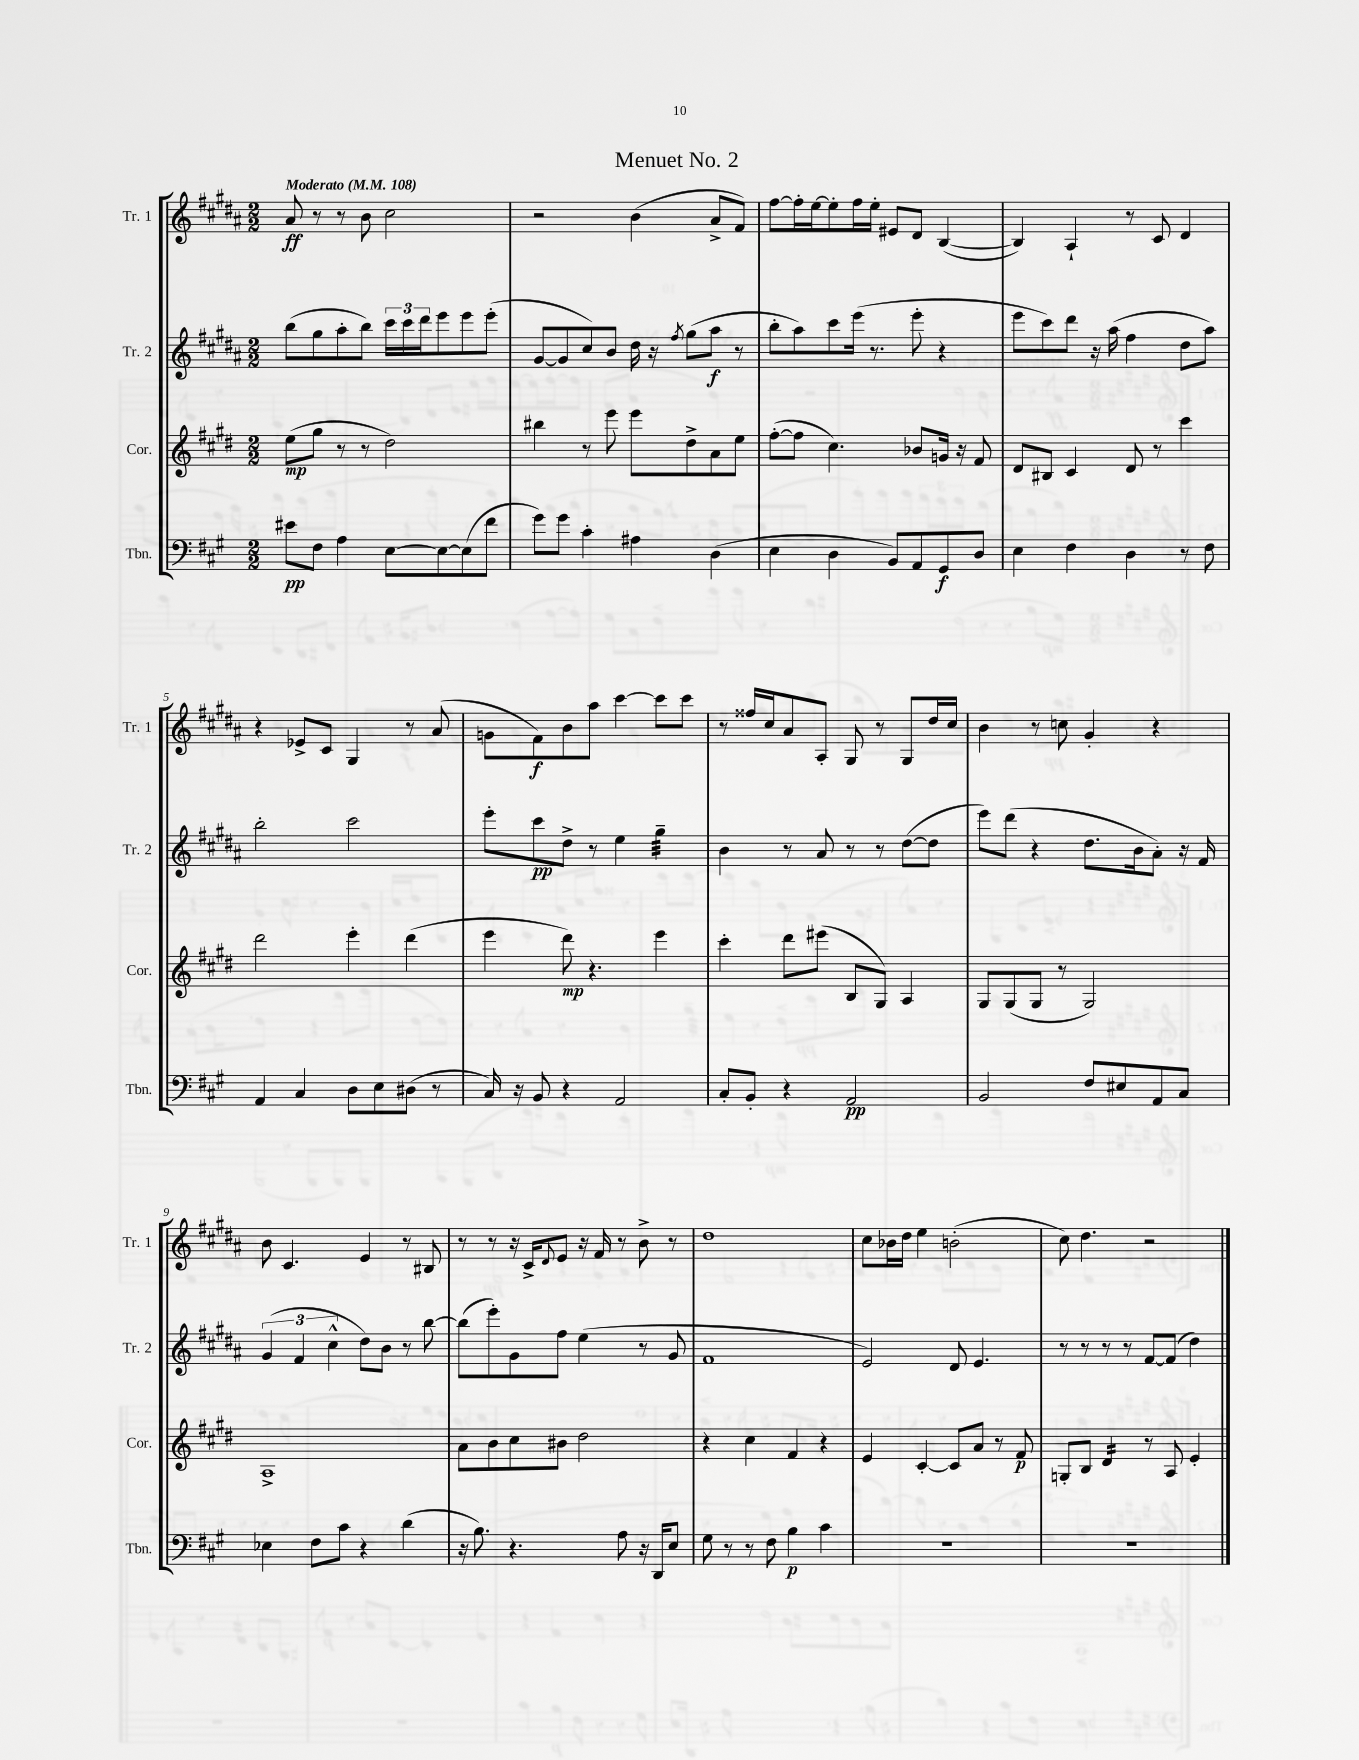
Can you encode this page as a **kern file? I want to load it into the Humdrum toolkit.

**kern	**kern	**kern	**kern
*staff4	*staff3	*staff2	*staff1
*clefF4	*clefG2	*clefG2	*clefG2
*k[f#c#g#]	*k[f#c#g#d#]	*k[f#c#g#d#a#]	*k[f#c#g#d#a#]
*M2/2	*M2/2	*M2/2	*M2/2
*MM108	*MM108	*MM108	*MM108
8e#	(8ee	(8bb	8a#
8F#	8gg#	8gg#	8r
4A	8r	8aa#'	8r
.	8r	8bb)	8b
[8E	2dd#)	24ccc#	2cc#
.	.	24ccc#	.
.	.	24ddd#	.
8E_	.	8eee	.
(8E]	.	8eee	.
8f#	.	(8eee'	.
=	=	=	=
8g#)	4bb#	[8g#	2r
8g#	.	8g#]	.
4c#'	8r	8cc#)	.
.	8eee	8b	.
4A#	8eee	16dd#	(4b
.	.	16r	.
.	.	8qff#	.
.	8dd#^	(8gg#	.
(4D	8a	8aa#	8a#^
.	8ee	8r	8f#)
=	=	=	=
4E	([8ff#'	8bb'	[8ff#
.	8ff#]	8aa#)	16ff#']
.	.	.	[16ee
4D	4.cc#)	8ccc#	8ee']
.	.	(16eee	16ff#
.	.	8.r	16ee'
8BB)	.	.	8e#
8AA	8b-	8eee'	8d#
8GG#	16g	4r	([4B
.	16r	.	.
8D	8f#	.	.
=	=	=	=
4E	8d#	8eee	4B])
.	8B#	8ccc#)	.
4F#	4c#	8ddd#	4A#`
.	.	16r	.
.	.	(16aa#	.
4D	8d#	4ff#	8r
.	8r	.	8c#
8r	4ccc#	8dd#	4d#
8F#	.	8aa#)	.
=	=	=	=
4AA	2ddd#	2bb'	4r
4C#	.	.	8e-^
.	.	.	8c#
8D	4eee'	2ccc#	4G#
8E	.	.	.
(8D#	(4ddd#	.	8r
8r	.	.	(8a#
=	=	=	=
16C#)	4eee	8eee'	8g
16r	.	.	.
8BB	.	8ccc#	8f#)
4r	8ddd#)	8dd#^	8b
.	4.r	8r	8aa#
2AA	.	4ee	[4ccc#
.	4eee	4gg#~	8ccc#]
.	.	.	8ccc#
=	=	=	=
8C#'	4ccc#'	4b	8r
8BB'	.	.	16ff##
.	.	.	16cc#
4r	8ddd#	8r	8a#
.	(8eee#	8a#	8A#'
2AA	8B	8r	8G#
.	8G#)	8r	8r
.	4A	([8dd#	8G#
.	.	8dd#]	16dd#
.	.	.	16cc#
=	=	=	=
2BB	8G#	8eee)	4b
.	(8G#	(8ddd#	.
.	8G#	4r	8r
.	8r	.	8cc
8F#	2G#)	8.dd#	4g#'
8E#	.	.	.
.	.	16b	.
8AA	.	8a#')	4r
8C#	.	16r	.
.	.	16f#	.
=	=	=	=
4E-	1A^	(6g#	8b
.	.	.	4.c#
.	.	6f#	.
8F#	.	.	.
.	.	6cc#^^	.
8c#	.	.	.
4r	.	8dd#)	4e
.	.	8b	.
(4d	.	8r	8r
.	.	[8bb	8B#
=	=	=	=
16r	8a	(8bb]	8r
8.B)	.	.	.
.	8b	8eee')	8r
4.r	8cc#	8g#	16r
.	.	.	16c#^
.	.	.	8qqd#
.	8b#	8ff#	8e
.	2dd#	(4ee	16r
.	.	.	16f#
8A	.	.	8r
16r	.	8r	8b^
16DD	.	.	.
8E	.	8g#	8r
=	=	=	=
8G#	4r	1f#	1dd#
8r	.	.	.
8r	4cc#	.	.
8F#	.	.	.
4B	4f#	.	.
4c#	4r	.	.
=	=	=	=
1r	4e	2e)	8cc#
.	.	.	16b-
.	.	.	16dd#
.	[4c#'	.	4ee
.	8c#]	8d#	(2b'
.	8a	4.e	.
.	8r	.	.
.	8f#	.	.
=	=	=	=
1r	8G'	8r	8cc#)
.	8B	8r	4.dd#
.	4d#	8r	.
.	.	8r	.
.	8r	[8f#	2r
.	8A	(8f#]	.
.	4e'	4dd#)	.
==	==	==	==
*-	*-	*-	*-
